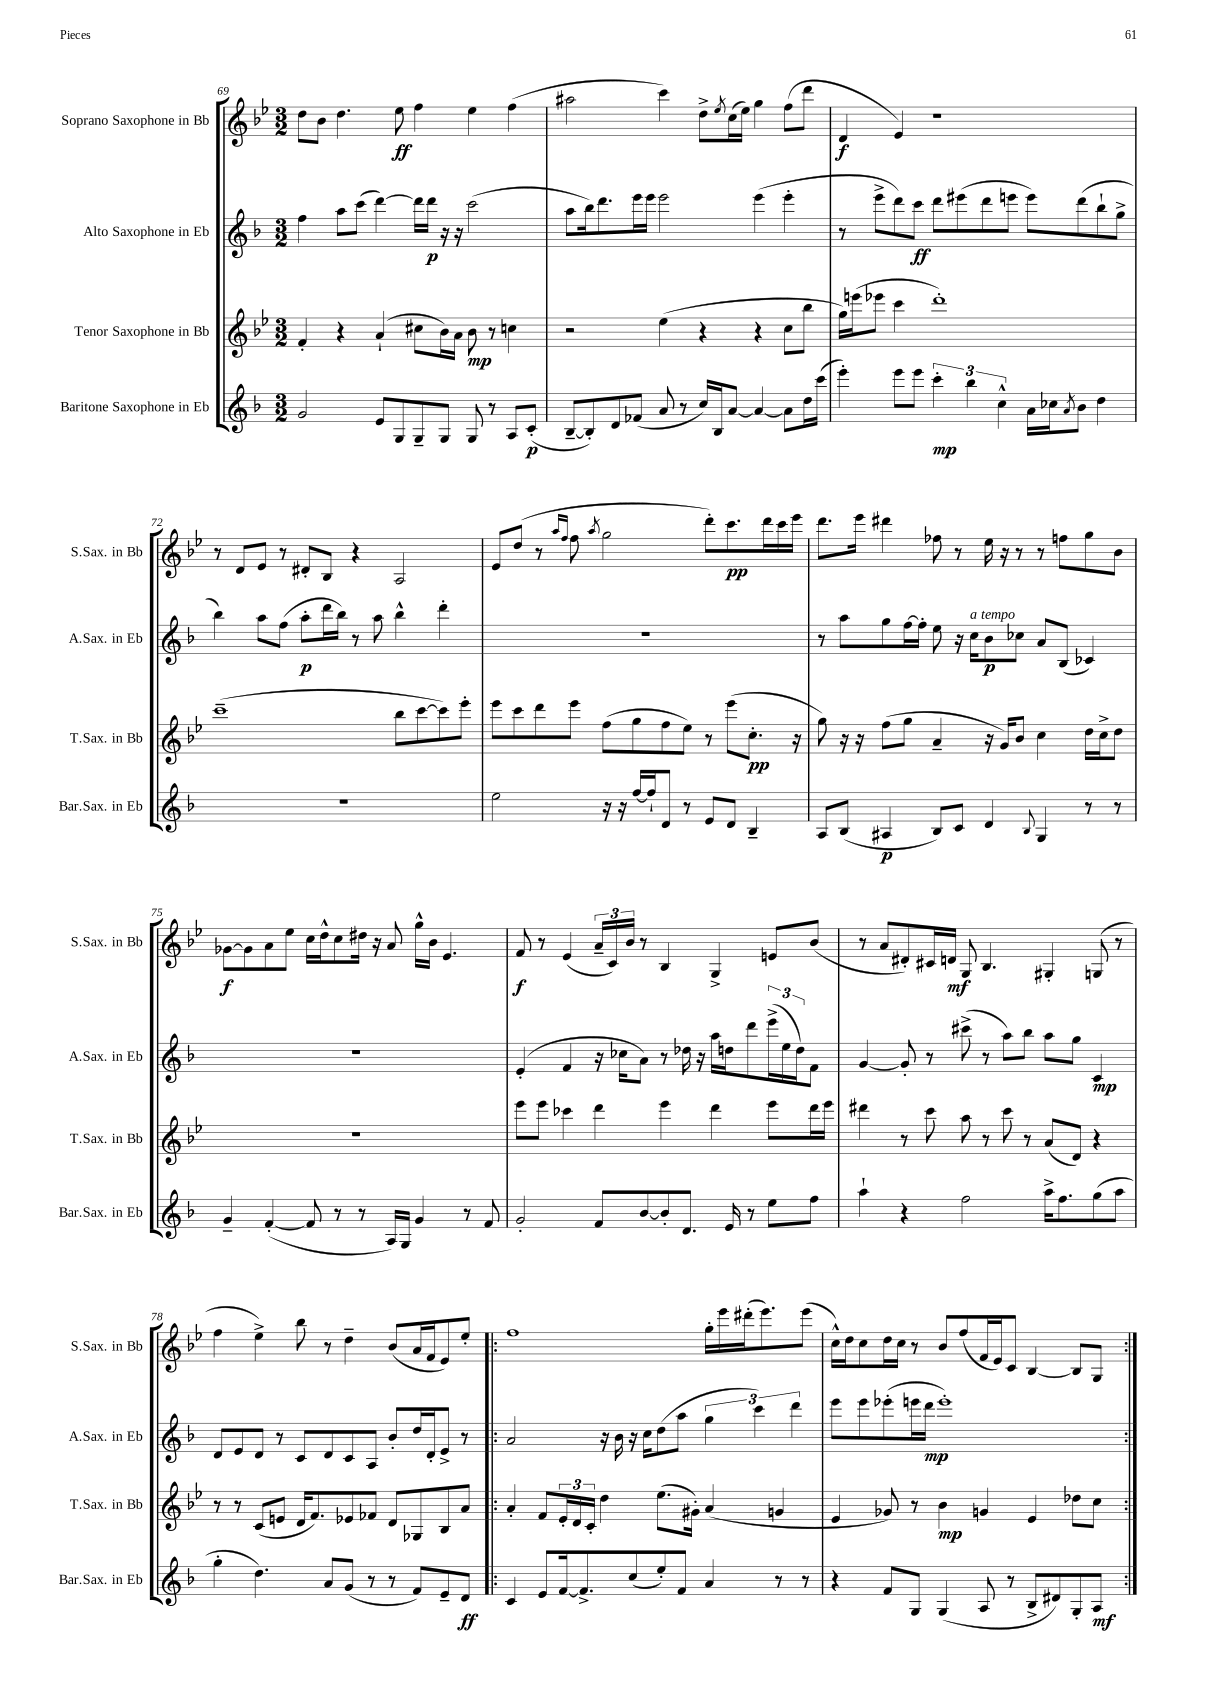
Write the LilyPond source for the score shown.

<<
\new StaffGroup <<
\new Staff = "s0" \with { instrumentName = "Soprano Saxophone in Bb" shortInstrumentName = "S.Sax. in Bb" } {
    \clef treble \key bes \major \numericTimeSignature \time 3/2
    d''8 bes'8 d''4. ees''8\ff f''4 ees''4 f''4( |
    ais''2 c'''4) d''8-> \acciaccatura { ees''8 } c''16( ees''16) g''4 f''8( d'''8 |
    d'4\f ees'4) r1 |
    r8 d'8 ees'8 r8 dis'8-. bes8 r4 a2 |
    ees'8 d''8( r8 \grace { a''16 f''16 } f''8 \acciaccatura { a''8 } g''2 d'''8-.) c'''8.\pp d'''16 c'''16 ees'''16 |
    d'''8. ees'''16 dis'''4 fes''8 r8 ees''16 r16 r8 r8 f''8 g''8 bes'8 |
    ges'8~\f ges'8 a'8 ees''8 c''16 d''16-^ c''8 dis''16 r16 a'8 g''16-^ bes'16 ees'4. |
    f'8\f r8 ees'4( \tuplet 3/2 { a'16-- c'16) bes'16 } r8 bes4 g4-> e'8 bes'8( |
    r8 a'8 dis'8-.) cis'16 d'16\mf g8 bes4. gis4-. g8( r8 |
    f''4 ees''4->) bes''8 r8 d''4-- bes'8( a'16 f'16 ees'8) ees''8-. |
    \repeat volta 2 { f''1 g''16-. ees'''16 dis'''16-.( ees'''8.) ees'''8( |
    c''16-^) d''16 c''8 d''16 c''16 r8 bes'8 f''8( f'16 ees'16) c'8 bes4~ bes8 g8 | }
}
\new Staff = "s1" \with { instrumentName = "Alto Saxophone in Eb" shortInstrumentName = "A.Sax. in Eb" } {
    \clef treble \key f \major \numericTimeSignature \time 3/2
    f''4 a''8 c'''8( d'''4~) d'''16 d'''16\p r16 r16 c'''2( |
    a''8 bes''16) d'''8. e'''16 e'''16 e'''2 e'''4( e'''4-. |
    r8 e'''8-> d'''8) c'''8\ff d'''8 eis'''8( d'''8 e'''8 e'''8) d'''8( bes''8-! g''8-> |
    bes''4) a''8 f''8( a''8-.\p d'''16 bes''16) r8 a''8 bes''4-^ d'''4-. |
    R1. |
    r8 a''8 g''8 f''16~ f''16-. e''8 r16 c''16^\markup { \italic "a tempo" } bes'8\p ces''8 a'8 bes8( ces'4) |
    R1. |
    e'4-.( f'4 r16 ces''16 a'8) r8 des''16 r16 a''16 d''16 d'''8 \tuplet 3/2 { e'''16->( e''16 d''16) } f'8 |
    g'4~ g'8-. r8 cis'''8->( r8 a''8) bes''8 a''8 g''8 c'4\mp |
    d'8 e'8 d'8 r8 c'8 d'8 c'8 a8 bes'8-. d''16 d'16-. e'8-> r8 |
    \repeat volta 2 { a'2 r16 bes'16 r16 c''16 d''8( a''8 \tuplet 3/2 { g''4 c'''4) d'''4 } |
    e'''8 e'''8 ees'''8-.( e'''16 d'''16\mp e'''1-.) | }
}
\new Staff = "s2" \with { instrumentName = "Tenor Saxophone in Bb" shortInstrumentName = "T.Sax. in Bb" } {
    \clef treble \key bes \major \numericTimeSignature \time 3/2
    f'4-. r4 a'4-!( cis''8 bes'16) a'16 bes'8\mp r8 c''4 |
    r2 ees''4( r4 r4 c''8 bes''8 |
    g''16) e'''16( ees'''8 c'''4 d'''1-.) |
    c'''1--( bes''8 c'''8~ c'''8) ees'''8-. |
    ees'''8 c'''8 d'''8 ees'''8 f''8( g''8 f''8 ees''8) r8 ees'''8( c''8.-.\pp r16 |
    g''8) r16 r16 f''8( g''8 a'4-- r16 g'16) bes'8 c''4 d''16 c''16-> d''8 |
    R1. |
    ees'''8 ees'''8 ces'''4 d'''4 ees'''4 d'''4 ees'''8 d'''16 ees'''16 |
    dis'''4 r8 c'''8 a''8 r8 c'''8 r8 a'8( d'8) r4 |
    r8 r8 c'8( e'8 d'16 f'8.) ees'8 fes'8 d'8 ges8 bes8 a'8 |
    \repeat volta 2 { a'4-. f'8 \tuplet 3/2 { ees'16-. d'16 c'16-. } d''4 ees''8.( gis'16-.) a'4( g'4 |
    ees'4 ges'8) r8 bes'4\mp g'4 ees'4 des''8 c''8 | }
}
\new Staff = "s3" \with { instrumentName = "Baritone Saxophone in Eb" shortInstrumentName = "Bar.Sax. in Eb" } {
    \clef treble \key f \major \numericTimeSignature \time 3/2
    g'2 e'8 g8 g8-- g8 g8 r8 a8 c'8-.\p( |
    bes8~-- bes8-.) d'8 fes'8( a'8 r8 c''16) bes16 a'8~ a'4~ a'8 d''16 c'''16( |
    e'''4-.) e'''8 e'''8 \tuplet 3/2 { c'''4-.\mp bes''4 c''4-^ } a'16 ces''16 \acciaccatura { a'8 } bes'8 d''4 |
    R1. |
    e''2 r16 r16 f''16~ f''16-! d'8 r8 e'8 d'8 bes4-- |
    a8 bes8( ais4\p bes8) c'8 d'4 \appoggiatura { bes8 } g4 r8 r8 |
    g'4-- f'4~-.( f'8 r8 r8 a16) g16 g'4 r8 f'8 |
    g'2-. f'8 bes'8~ bes'8-. d'8. e'16 r8 e''8 f''8 |
    a''4-! r4 f''2 a''16-> f''8. g''8( a''8 |
    g''4-. d''4.) a'8 g'8( r8 r8 f'8) e'8-- d'8\ff |
    \repeat volta 2 { c'4 e'8 f'16~ f'8.-> c''8( e''8-.) f'8 a'4 r8 r8 |
    r4 f'8 g8 g4( a8 r8 bes8-> dis'8) g8-. a8\mf | }
}
>>
>>
\layout { \context { \Score currentBarNumber = #69 } }
